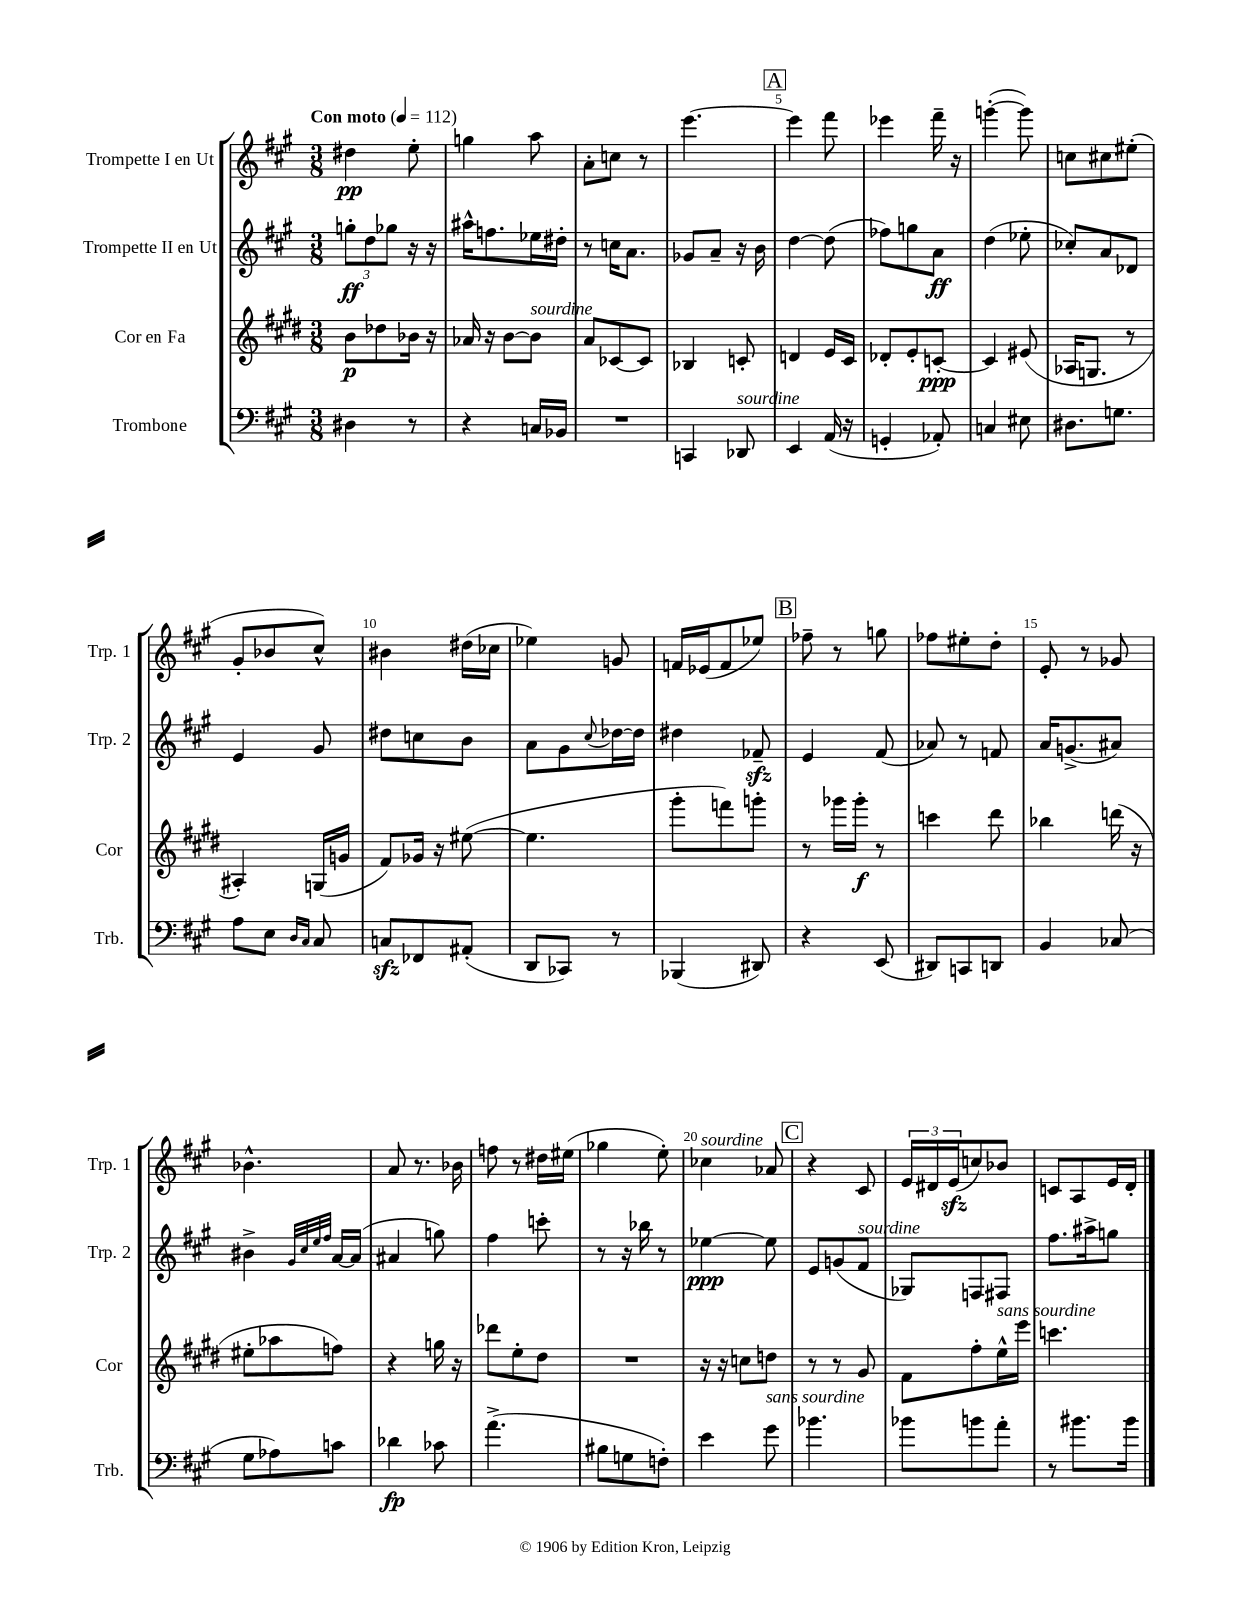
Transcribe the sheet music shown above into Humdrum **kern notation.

**kern	**dynam	**kern	**dynam	**kern	**dynam	**kern	**dynam
*part4	*part4	*part3	*part3	*part2	*part2	*part1	*part1
*staff4	*staff4	*staff3	*staff3	*staff2	*staff2	*staff1	*staff1
*I"Trombone	*	*I"Cor en Fa	*	*I"Trompette II en Ut	*	*I"Trompette I en Ut	*
*I'Trb.	*	*I'Cor	*	*I'Trp. 2	*	*I'Trp. 1	*
*clefF4	*	*clefG2	*	*clefG2	*	*clefG2	*
*k[f#c#g#]	*	*k[f#c#g#d#]	*	*k[f#c#g#]	*	*k[f#c#g#]	*
*M3/8	*	*M3/8	*	*M3/8	*	*M3/8	*
*MM112	*	*MM112	*	*MM112	*	*MM112	*
=1	=1	=1	=1	=1	=1	=1	=1
!	!	!	!	!	!	!LO:TX:a:B:t=Con moto	!
4D#X\	.	8b\L	p	12ggn'\L	ff	4dd#X\	pp
.	.	.	.	12dd\	.	.	.
.	.	8dd-X\	.	.	.	.	.
.	.	.	.	12gg-X\J	.	.	.
8r	.	16b-X\Jk	.	16r	.	8ee'\	.
.	.	16r	.	16r	.	.	.
=2	=2	=2	=2	=2	=2	=2	=2
4r	.	16a-X/	.	16aa#X^^\KL	.	4ggn\	.
.	.	16r	.	8.ffn\	.	.	.
.	.	[8b\L	.	.	.	.	.
!	!	!LO:TX:a:i:t=sourdine	!	!	!	!	!
16Cn/LL	.	8b\J]	.	16ee-X\L	.	8aa\	.
16BB-X/JJ	.	.	.	16dd#X'\JJ	.	.	.
=3	=3	=3	=3	=3	=3	=3	=3
4.r	.	8a/L	.	8r	.	8a'\L	.
.	.	[8c-X/	.	16ccn\KL	.	8ccn\J	.
.	.	.	.	8.a\J	.	.	.
.	.	8c-/J]	.	.	.	8r	.
=4	=4	=4	=4	=4	=4	=4	=4
4CCn/	.	4B-X/	.	8g-X/L	.	[4.eee\	.
.	.	.	.	8a~/J	.	.	.
!LO:TX:a:i:t=sourdine	!	!	!	!	!	!	!
8DD-X/	.	8cn'/	.	16r	.	.	.
.	.	.	.	16b\	.	.	.
!!LO:REH:place=s1:t=A
=5	=5	=5	=5	=5	=5	=5	=5
4EE/	.	4dn/	.	[4dd\	.	4eee\]	.
(16AA/	.	16e/LL	.	(8dd\]	.	8fff#\	.
16r	.	16c#/JJ	.	.	.	.	.
=6	=6	=6	=6	=6	=6	=6	=6
4GGn'/	.	8d-X'/L	.	8ff-X\L)	.	4eee-X\	.
.	.	8e'/	.	8ggn\	.	.	.
8AA-X'/)	.	[8cn'/J	ppp	8a\J	ff	16fff#~\	.
.	.	.	.	.	.	16r	.
=7	=7	=7	=7	=7	=7	=7	=7
4Cn/	.	4c/]	.	(4dd\	.	([4gggn'\	.
8E#X\	.	(8e#X/	.	8ee-X'\	.	8ggg\])	.
=8	=8	=8	=8	=8	=8	=8	=8
8.D#X\L	.	16A-X/KL	.	8cc-X'/L)	.	8ccn\L	.
.	.	8.Gn/J	.	.	.	.	.
.	.	.	.	8a/	.	8cc#X\	.
8.Gn\J	.	.	.	.	.	.	.
.	.	8r	.	8d-X/J	.	(8ee#X'\J	.
!!LO:LB:g=z
=9	=9	=9	=9	=9	=9	=9	=9
8A\L	.	4A#X'/)	.	4e/	.	8g#'/L	.
8E\J	.	.	.	.	.	8b-X/	.
16qqD/LL	.	.	.	.	.	.	.
16qqC#/JJ	.	.	.	.	.	.	.
8C#/	.	(16Gn/LL	.	8g#/	.	8cc#^^/J)	.
.	.	16gn/JJ	.	.	.	.	.
=10	=10	=10	=10	=10	=10	=10	=10
8Cnzz/L	.	8f#/L)	.	8dd#X\L	.	4b#X\	.
8FF-X/	.	16g-X/Jk	.	8ccn\	.	.	.
.	.	16r	.	.	.	.	.
(8AA#X'/J	.	([8ee#X\	.	8b\J	.	(16dd#X\LL	.
.	.	.	.	.	.	16cc-X\JJ	.
=11	=11	=11	=11	=11	=11	=11	=11
8DD/L	.	4.ee#\]	.	8a\L	.	4ee-X\)	.
8CC-X/J)	.	.	.	8g#\	.	.	.
.	.	.	.	8qqcc#/	.	.	.
8r	.	.	.	[16dd-X\L	.	8gn/	.
.	.	.	.	16dd-\JJ]	.	.	.
=12	=12	=12	=12	=12	=12	=12	=12
(4BBB-X/	.	8ggg#'\L	.	4dd#X\	.	16fn/LL	.
.	.	.	.	.	.	(16e-X/J	.
.	.	8fffn\)	.	.	.	8f/	.
8DD#X/)	.	8gggn'\J	.	8f-Xzz~/	.	8ee-X/J)	.
!!LO:REH:place=s1:t=B
=13	=13	=13	=13	=13	=13	=13	=13
4r	.	8r	.	4e/	.	8ff-X~\	.
.	.	16ggg-X\LL	.	.	.	8r	.
.	.	16ggg-'\JJ	f	.	.	.	.
(8EE/	.	8r	.	(8f#/	.	8ggn\	.
=14	=14	=14	=14	=14	=14	=14	=14
8DD#X/L)	.	4cccn\	.	8a-X/)	.	8ff-X\L	.
8CCn/	.	.	.	8r	.	8ee#X'\	.
8DDn/J	.	8ddd#\	.	8fn/	.	8dd'\J	.
=15	=15	=15	=15	=15	=15	=15	=15
4BB/	.	4bb-X\	.	16a/KL	.	8e'/	.
.	.	.	.	(8.gn^/	.	.	.
.	.	.	.	.	.	8r	.
(8C-X/	.	(16dddn\	.	8a#X/J)	.	8g-X/	.
.	.	16r	.	.	.	.	.
!!LO:LB:g=z
=16	=16	=16	=16	=16	=16	=16	=16
8G#\L	.	8ee#X'\L	.	4b#X^\	.	4.b-X^^\	.
8A-X\)	.	8aa-X\	.	.	.	.	.
.	.	.	.	32qqg#/LLL	.	.	.
.	.	.	.	32qqcc#/	.	.	.
.	.	.	.	32qqee/	.	.	.
.	.	.	.	32qqff#/JJJ	.	.	.
8cn\J	.	8ffn\J)	.	[16a/LL	.	.	.
.	.	.	.	(16a/JJ]	.	.	.
=17	=17	=17	=17	=17	=17	=17	=17
4d-X\	fp	4r	.	4a#X/	.	8a/	.
.	.	.	.	.	.	8.r	.
8c-X\	.	16ggn\	.	8ggn\)	.	.	.
.	.	16r	.	.	.	16b-X\	.
=18	=18	=18	=18	=18	=18	=18	=18
(4.a^\	.	8ddd-X\L	.	4ff#\	.	8ffn\	.
.	.	8ee'\	.	.	.	8r	.
.	.	8dd#\J	.	8cccn'\	.	16dd#X\LL	.
.	.	.	.	.	.	(16ee#X\JJ	.
=19	=19	=19	=19	=19	=19	=19	=19
8B#X\L	.	4.r	.	8r	.	4gg-X\	.
8Gn\	.	.	.	16r	.	.	.
.	.	.	.	16bb-X\	.	.	.
8Fn'\J)	.	.	.	8r	.	8ee'\)	.
=20	=20	=20	=20	=20	=20	=20	=20
!	!	!	!	!	!	!LO:TX:a:i:t=sourdine	!
4e\	.	16r	.	[4ee-X\	ppp	4cc-X\	.
.	.	16r	.	.	.	.	.
.	.	8ccn\L	.	.	.	.	.
!LO:TX:a:i:t=sans sourdine	!	!	!	!	!	!	!
8g#\	.	8ddn\J	.	8ee-\]	.	8a-X/	.
!!LO:REH:place=s1:t=C
=21	=21	=21	=21	=21	=21	=21	=21
4.b-X\	.	8r	.	8e/L	.	4r	.
.	.	8r	.	(8gn/	.	.	.
!	!	!	!	!LO:TX:a:i:t=sourdine	!	!	!
.	.	8g#/	.	8f#/J	.	8c#/	.
=22	=22	=22	=22	=22	=22	=22	=22
8b-X\L	.	8f#\L	.	8G-X/L)	.	24e/LL	.
.	.	.	.	.	.	24d#X/	.
.	.	.	.	.	.	(24ezz/J	.
8bn\	.	8ff#'\	.	8Fn/	.	8ccn/)	.
!	!	!LO:TX:a:i:t=sans sourdine	!	!	!	!	!
8a'\J	.	16ee^^\L	.	8F#X/J	.	8b-X/J	.
.	.	16eee\JJ	.	.	.	.	.
=23	=23	=23	=23	=23	=23	=23	=23
8r	.	4.cccn\	.	8.ff#\L	.	8cn/L	.
8.b#X\L	.	.	.	.	.	8A/	.
.	.	.	.	16aa#X^\k	.	.	.
.	.	.	.	8ggn\J	.	16e/L	.
16b#\Jk	.	.	.	.	.	16d'/JJ	.
==	==	==	==	==	==	==	==
*-	*-	*-	*-	*-	*-	*-	*-
